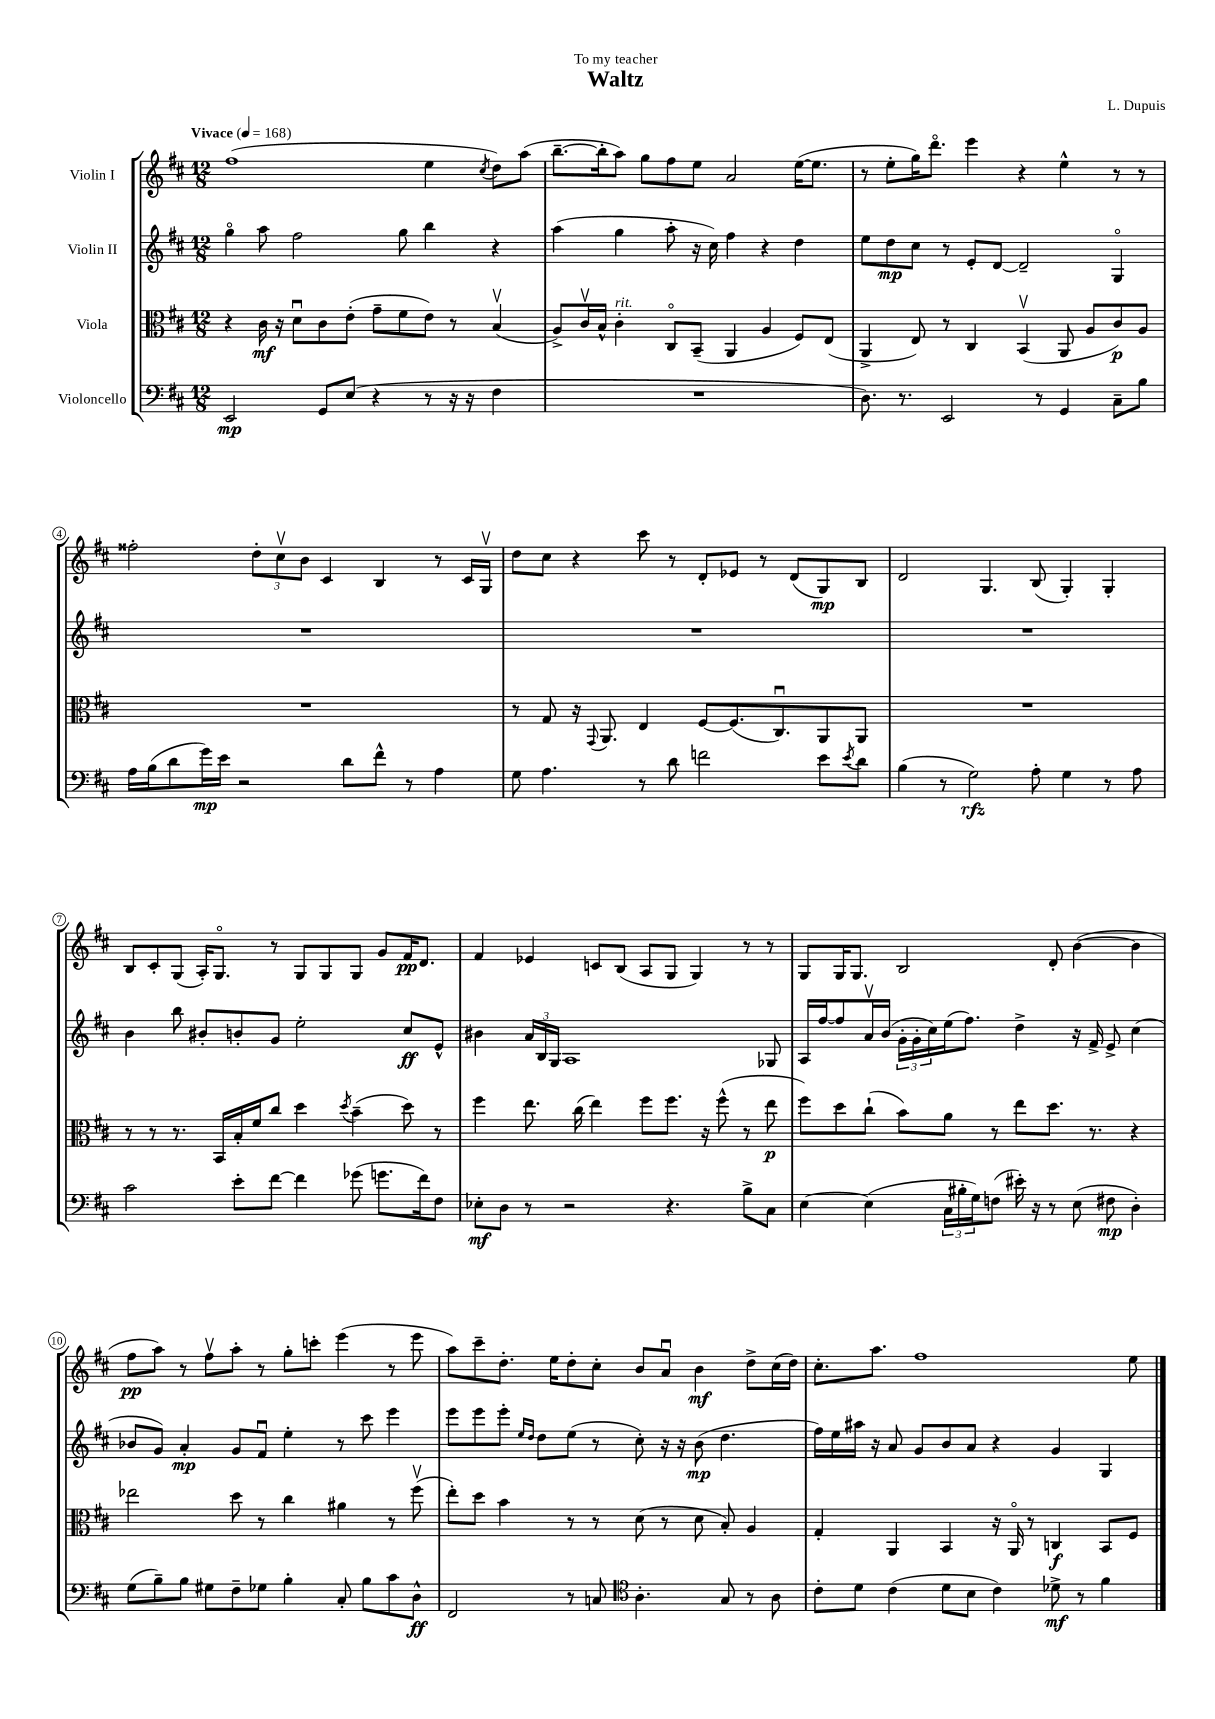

**kern	**kern	**kern	**kern
*staff4	*staff3	*staff2	*staff1
*clefF4	*clefC3	*clefG2	*clefG2
*k[f#c#]	*k[f#c#]	*k[f#c#]	*k[f#c#]
*M12/8	*M12/8	*M12/8	*M12/8
*MM168	*MM168	*MM168	*MM168
2EE	4r	4ggo	(1ff#
.	16c#	8aa	.
.	16r	.	.
.	8du	2ff#	.
8GG	8c#	.	.
(8E	(8e'	.	.
4r	8g~	.	.
.	8f#	8gg	.
8r	8e)	4bb	4ee
16r	8r	.	.
16r	.	.	.
.	.	.	8qcc#
4F#	(4Bv	4r	8dd)
.	.	.	(8aa
=	=	=	=
1.r	8A^)	(4aa	[8.bb~
.	16c#v	.	.
.	16B^^	.	16bb']
.	4c#'	4gg	8aa)
.	.	.	8gg
.	8C#o	8aa'	8ff#
.	(8BB~	16r	8ee
.	.	16cc#)	.
.	4AA	4ff#	2a
.	4A	4r	.
.	8F#)	4dd	([16ee
.	.	.	8.ee]
.	(8E	.	.
=	=	=	=
8.D)	4AA^	8ee	8r
.	.	8dd	8ee'
8.r	.	.	.
.	8E)	8cc#	16gg)
.	.	.	8.dddo
2EE	8r	8r	.
.	4C#	8e'	4eee
.	.	[8d	.
.	(4BBv	2d~]	4r
8r	.	.	.
4GG	8AA	.	4ee^^
.	8A	.	.
8C#~	8c#)	4Go	8r
8B	8A	.	8r
=	=	=	=
16A	1.r	1.r	2ff##'
(16B	.	.	.
8d	.	.	.
16g)	.	.	.
16e	.	.	.
2r	.	.	.
.	.	.	12dd'
.	.	.	12cc#v
.	.	.	12b
.	.	.	4c#
8d	.	.	.
8f#^^	.	.	4B
8r	.	.	.
4A	.	.	8r
.	.	.	16c#
.	.	.	16Gv
=	=	=	=
8G	8r	1.r	8dd
4.A	8G	.	8cc#
.	16r	.	4r
.	8qqGG	.	.
.	8.AA	.	.
8r	4E	.	8ccc#
8d	.	.	8r
2f	[8F#	.	8d'
.	(8.F#]	.	8e-
.	.	.	8r
.	8.C#u)	.	.
.	.	.	(8d
8e	8AA	.	8G)
8qe	.	.	.
8d	8AA	.	8B
=	=	=	=
(4B	1.r	1.r	2d
8r	.	.	.
2G)	.	.	.
.	.	.	4.G
8A'	.	.	(8B
4G	.	.	4G')
8r	.	.	4G'
8A	.	.	.
=	=	=	=
2c#	8r	4b	8B
.	8r	.	8c#'
.	8.r	8bb	(8G
.	.	8b#'	16A')
.	16BB	.	8.Go
8e'	16B'	8b'	.
.	16f#	.	.
[8f#	8cc#	8g	8r
4f#]	4dd	2ee'	8G
.	.	.	8G
.	8qdd	.	.
(8g-	(4b~	.	8G
8.g	.	.	8g
.	8dd)	8cc#	16f#
16f#)	.	.	8.d
8F#	8r	8e^^	.
=	=	=	=
8E-'	4ff#	4b#	4f#
8D	.	.	.
8r	8.ee	24a	4e-
.	.	24B	.
.	.	24G	.
2r	.	1A	.
.	(16cc#	.	.
.	4ee)	.	8c
.	.	.	(8B
.	8ff#	.	8A
4.r	8.ff#	.	8G
.	.	.	4G)
.	16r	.	.
.	(8ff#^^	.	.
8B^	8r	.	8r
8C#	8ee	8G-	8r
=	=	=	=
[4E	8ff#)	16A	8G
.	.	[16ff#	.
.	8dd	8ff#]	16G
.	.	.	8.G
(4E]	(8cc#`	16av	.
.	.	(16b	.
.	8b)	24g'	2B
.	.	24g'	.
.	.	24cc#)	.
24C#	8a	(16ee	.
24B#'	.	.	.
.	.	8.ff#)	.
24G)	.	.	.
(8F	8r	.	.
16e#')	8ee	4dd^	.
16r	.	.	.
8r	8.dd	.	8d'
(8E	.	16r	([4b
.	8.r	16f#^	.
8F#	.	8e^	.
4D')	4r	(4cc#	4b]
=	=	=	=
(8G	2ee-	8b-	8ff#
8B~)	.	8g)	8aa)
8B	.	4a'	8r
8G#	.	.	8ff#v
8F#~	8dd	8g	8aa'
8G-	8r	8f#u	8r
4B'	4cc#	4ee'	8gg'
.	.	.	8ccc'
8C#'	4a#	8r	(4eee
8B	.	8ccc#	.
8c#	8r	4eee	8r
8D^^	(8ff#v	.	8eee
=	=	=	=
2FF#	8ee')	8eee	8aa)
.	8dd	8eee	8ccc#~
.	4b	8eee'	8.dd'
.	.	16qqee	.
.	.	16qqdd	.
.	.	8dd	.
.	.	.	16ee
8r	8r	(8ee	8dd'
8C	8r	8r	8cc#'
*clefC4	*	*	*
4.A'	(8d	8cc#')	8b
.	8r	16r	8au
.	.	16r	.
.	8d	(8b	4b
8G	8B')	4.dd	.
8r	4A	.	8dd^
8A	.	.	(16cc#
.	.	.	16dd)
=	=	=	=
8c#'	4G'	16ff#)	8.cc#'
.	.	16ee	.
8d	.	16aa#	.
.	.	16r	8.aa
(4c#	4AA	8a	.
.	.	8g	1ff#
8d	4BB	8b	.
8B	.	8a	.
4c#)	16r	4r	.
.	16AAo	.	.
.	8r	.	.
8d-^	4C	4g	.
8r	.	.	.
4f#	8BB	4G	.
.	8F#	.	8ee
==	==	==	==
*-	*-	*-	*-
